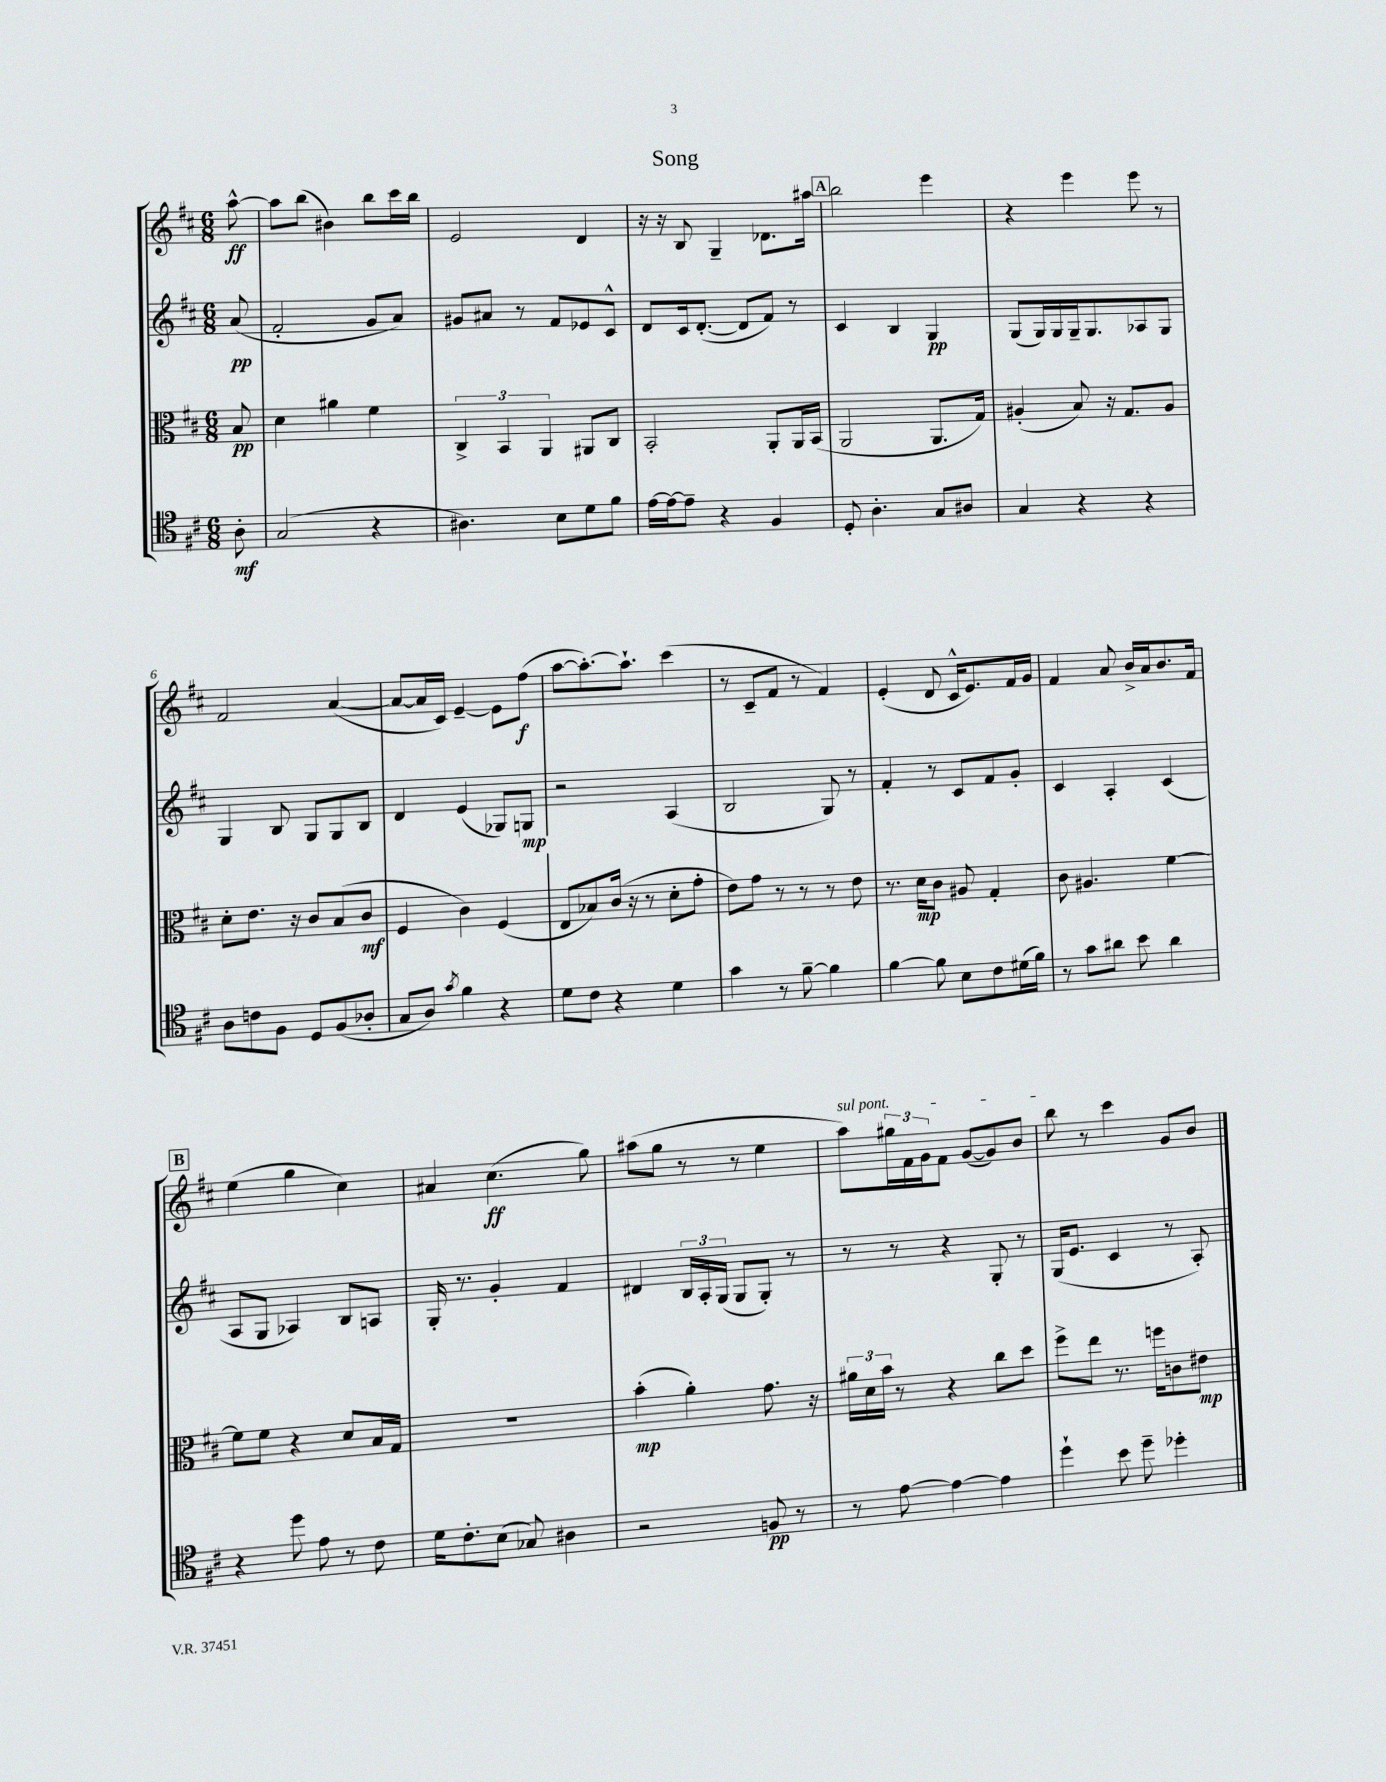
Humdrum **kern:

**kern	**kern	**kern	**kern
*staff4	*staff3	*staff2	*staff1
*clefC4	*clefC3	*clefG2	*clefG2
*k[f#c#]	*k[f#c#]	*k[f#c#]	*k[f#c#]
*M6/8	*M6/8	*M6/8	*M6/8
8A'	8B	(8a	[8aa^^
=	=	=	=
(2G	4d	2f#'	8aa]
.	.	.	(8bb
.	4a#	.	4b#)
4r	4f#	8g	8bb
.	.	8a)	16ccc#
.	.	.	16bb
=	=	=	=
4.A#)	6C#^	8g#	2e
.	.	8a#	.
.	6BB	.	.
.	.	8r	.
.	6AA	.	.
8B	.	8f#	.
8d	8AA#	8e-	4d
8f#	8C#	8c#^^	.
=	=	=	=
[16e	2BB'	8d	16r
16e_	.	.	16r
8e~]	.	16c#	8B
.	.	([8.d'	.
4r	.	.	4G~
.	.	8d]	.
4F#	8AA'	8f#)	8.d-
.	16AA	8r	.
.	(16BB	.	16aa#
=	=	=	=
8D'	2AA	4c#	2bb
4.A'	.	.	.
.	.	4B	.
8G	8.AA	4G	4eee
8A#	.	.	.
.	16G)	.	.
=	=	=	=
4G	(4A#'	(8G	4r
.	.	16G)	.
.	.	16G	.
4r	8B)	16G~	4eee
.	.	8.G	.
.	16r	.	.
.	8.G	.	.
4r	.	8A-	8eee
.	8A#	8G	8r
=	=	=	=
8A	8d'	4G	2f#
8c	8.e	.	.
8F#	.	8B	.
.	16r	.	.
8D	8c#	8G	.
(8F#	(8B	8G	([4a
8A-'	8c#	8B	.
=	=	=	=
8G	4F#	4d	8a_
8A)	.	.	16a]
.	.	.	16c#)
8qg	.	.	.
4f#	4c#)	(4e	[4e~
4r	(4F#	8G-)	8e]
.	.	8G	(8ff#
=	=	=	=
8d	8E	2r	[8aa
8c#	8B-)	.	8.aa'_)
4r	(16c#	.	.
.	16r	.	8.aa`]
.	8r	.	.
4d	8d'	(4A	(4ccc#
.	8g'	.	.
=	=	=	=
4g	8e)	2B	8r
.	8g	.	8c#~
8r	8r	.	8f#
[8f#~	8r	.	8r
4f#]	8r	8G)	4f#)
.	8e	8r	.
=	=	=	=
[4f#	8.r	4f#'	(4e'
.	16d	.	.
8f#]	8c#	8r	8d
8B	8A#	8c#	16c#^^
.	.	.	8.e)
8c#	4G'	8f#	.
(16d#	.	8g'	16f#
16f#)	.	.	16g
=	=	=	=
8r	8c#	4c#	4f#
8g	4.A#	.	.
8a#	.	4A'	8a
8b	.	.	16b^
.	.	.	16a
4a#	[4f#	(4c#	8.b
.	.	.	16f#
=	=	=	=
4r	8f#]	8A	(4ee
.	8f#	8G	.
8dd	4r	4A-)	4gg
8e	.	.	.
8r	8d	8B	4cc#)
8c#	16B	8A	.
.	16G	.	.
=	=	=	=
16d	2.r	16G'	4a#
8.c#'	.	8.r	.
(8B	.	4g'	(4.cc#
8G-)	.	.	.
4A#	.	4f#	.
.	.	.	8gg)
=	=	=	=
2r	(4b'	4d#	(8aa#
.	.	.	8gg
.	4a')	24B	8r
.	.	24A'	.
.	.	(24G	.
.	.	8G	8r
8F	8.g	8G')	4ee
8r	.	8r	.
.	16r	.	.
=	=	=	=
8r	24a#	8r	8aa)
.	24d	.	.
.	24b	.	.
[8e	8r	8r	24gg#
.	.	.	24f#
.	.	.	24g
4e_	4r	4r	8f#
.	.	.	([8g
4e]	8cc#	8G'	8g])
.	8dd	8r	8b
=	=	=	=
4dd`	8ff#^	(16G	8bb
.	.	8.e	.
.	8ee	.	8r
8b	8.r	4c#	4ccc#
8dd~	.	.	.
.	16ff	.	.
4dd-'	8c	8r	8g
.	8e#	8A')	8b
==	==	==	==
*-	*-	*-	*-
